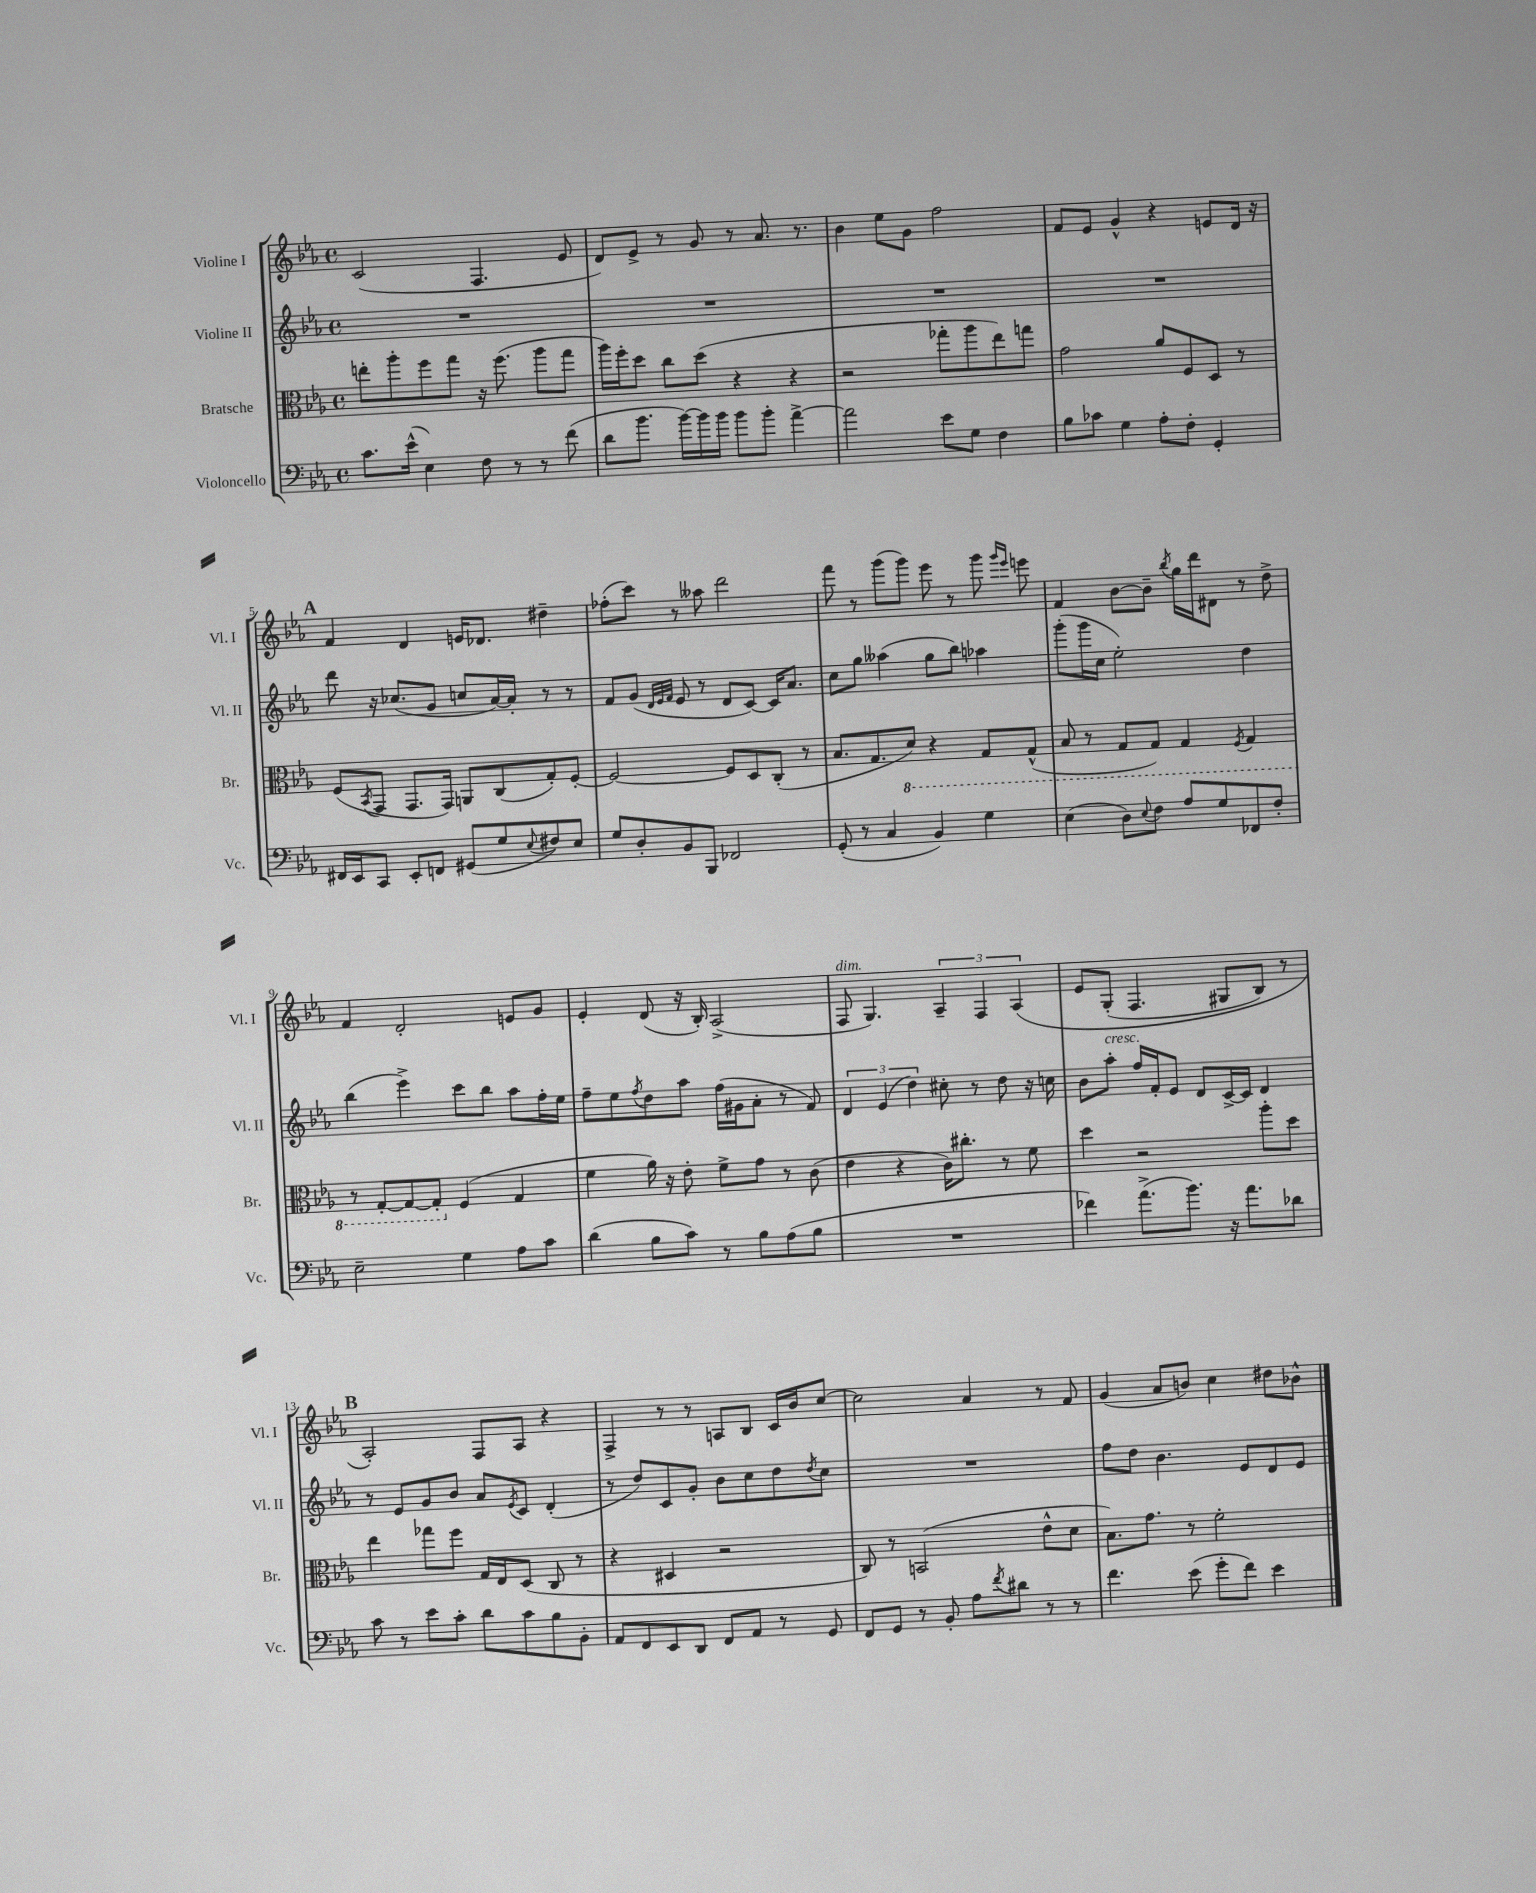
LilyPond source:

<<
\new StaffGroup <<
\new Staff = "s0" \with { instrumentName = "Violine I" shortInstrumentName = "Vl. I" } {
    \clef treble \key ees \major \defaultTimeSignature \time 4/4
    c'2( f4. ees'8 |
    d'8) ees'8-> r8 g'8 r8 aes'8. r8. |
    bes'4 ees''8 g'8 f''2 |
    f'8 ees'8 g'4-^ r4 e'8 d'16 r16 |
    \mark \markup { \bold "A" } f'4 d'4 e'16 des'8. dis''4-- |
    fes''8-.( c'''8) r8 aeses''8 d'''2 |
    f'''8 r8 g'''8( g'''8) ees'''8 r8 g'''8 \grace { g'''16 ees'''16 } e'''8 |
    f'4 bes'8~ bes'8-- \acciaccatura { bes''8 } g''16 d'''16 dis'8 r8 d''8-> |
    f'4 d'2-. e'8 g'8 |
    ees'4-. d'8( r16 bes16-.) aes2->( |
    f8^\markup { \italic "dim." } g4.) \tuplet 3/2 { aes4-- f4 aes4\( } |
    ees'8 g8-.( f4. gis8 bes8) r8 |
    \mark \markup { \bold "B" } aes2-.\) f8 aes8 r4 |
    f4-> r8 r8 a8 bes8 c'16 bes'16 c''8~ |
    c''2 aes'4 r8 f'8 |
    g'4( aes'8 b'8) c''4 dis''8 bes'8-^ \bar "|." |
}
\new Staff = "s1" \with { instrumentName = "Violine II" shortInstrumentName = "Vl. II" } {
    \clef treble \key ees \major \defaultTimeSignature \time 4/4
    R1 |
    R1 |
    R1 |
    R1 |
    \mark \markup { \bold "A" } d'''8 r16 ces''8.( g'8 c''8 aes'16~) aes'16-. r8 r8 |
    f'8 g'8( \grace { d'32 ees'32 f'32 } ees'8 r8 d'8 c'8~) c'16 aes'8. |
    c''8 g''8 aeses''4( g''8 bes''8) aes''4 |
    g'''8-.( g'''16 c''16 ees''2-.) d''4 |
    bes''4( ees'''4->) c'''8 bes''8 aes''8 f''16-. ees''16 |
    f''8-- ees''8 \acciaccatura { f''8 } d''8 aes''8 f''16( gis'16 aes'8-. r8 f'8) |
    \tuplet 3/2 { d'4 ees'4( d''4) } cis''8-. r8 d''8 r16 c''16 |
    bes'8 aes''8-.^\markup { \italic "cresc." } f''16 f'16-. ees'8 d'8 c'16~-> c'16 d'4 |
    \mark \markup { \bold "B" } r8 ees'8 g'8 bes'8 aes'8 \acciaccatura { ees'8 } c'8 d'4-.( |
    r8 d''8) c'8 g'8-. bes'8 c''8 d''8 \acciaccatura { d''8 } c''8 |
    R1 |
    f''8 d''8 bes'4. ees'8 d'8 ees'8 \bar "|." |
}
\new Staff = "s2" \with { instrumentName = "Bratsche" shortInstrumentName = "Br." } {
    \clef alto \key ees \major \defaultTimeSignature \time 4/4
    e''8-. aes''8-. f''8 g''8 r16 f''8.( aes''8 g''8 |
    aes''16) f''16-. d''8 c''8 d''8( r4 r4 |
    r2 ges''8-. aes''8 ees''8) g''8 |
    g'2 aes'8 f8 d8 r8 |
    \mark \markup { \bold "A" } f8( \acciaccatura { bes,8 } g,8 g,8. g,16) a,8 c8( g8-.) f8~-. |
    f2~ f8 d8 c8-.( r8 |
    bes8. g8. \ottava #-1 d8) r4 g,8 g,8-^( |
    bes,8 r8 g,8 g,8) g,4 \acciaccatura { f,8 } g,4 |
    r8 g,8~-. g,8~ g,8-. \ottava #0 f4( g4 |
    f'4 aes'16) r16 ees'8-. f'8-> g'8 r8 c'8( |
    ees'4 r4 c'16) cis''8.-. r8 f'8 |
    d''4 r2 aes''8-. d''8 |
    \mark \markup { \bold "B" } ees''4 ges''8 f''8 g16 ees16 d8( c8 r8 |
    r4 dis4 r2 |
    c8) r8 b,2( ees'8-^ d'8 |
    bes8.) g'8. r8 f'2-. \bar "|." |
}
\new Staff = "s3" \with { instrumentName = "Violoncello" shortInstrumentName = "Vc." } {
    \clef bass \key ees \major \defaultTimeSignature \time 4/4
    c'8. ees'16-^( ees4) f8 r8 r8 f'8( |
    d'8 bes'8. bes'16~) bes'16 bes'16 bes'8 bes'8-. aes'4~-> |
    aes'2 ees'8 g8 f4 |
    bes8 ces'8 g4 aes8-. f8-. g,4-. |
    \mark \markup { \bold "A" } fis,16 ees,16 c,8 ees,8-. f,8 gis,8( g8 \appoggiatura { ees8 } fis8) ees8 |
    g8 d8-. bes,8 bes,,8 fes,2 |
    g,8-.( r8 c4 bes,4) g4 |
    ees4( d8) \appoggiatura { ees8 } f8 aes8 g8 fes,8 f8-. |
    ees2-- g4 aes8 c'8 |
    d'4( bes8 c'8) r8 bes8 aes8( bes8 |
    R1 |
    fes'4) aes'8.->( bes'8.) r16 aes'8. des'8 |
    \mark \markup { \bold "B" } c'8 r8 ees'8 c'8-. d'8 c'8 bes8 bes,8-. |
    aes,8 f,8 ees,8 d,8 f,8 aes,8 r8 g,8 |
    f,8 g,8 r8 bes,8-. aes8 \acciaccatura { f'8 } dis'8 r8 r8 |
    f'4. ees'8( g'8-. f'8) ees'4 \bar "|." |
}
>>
>>
